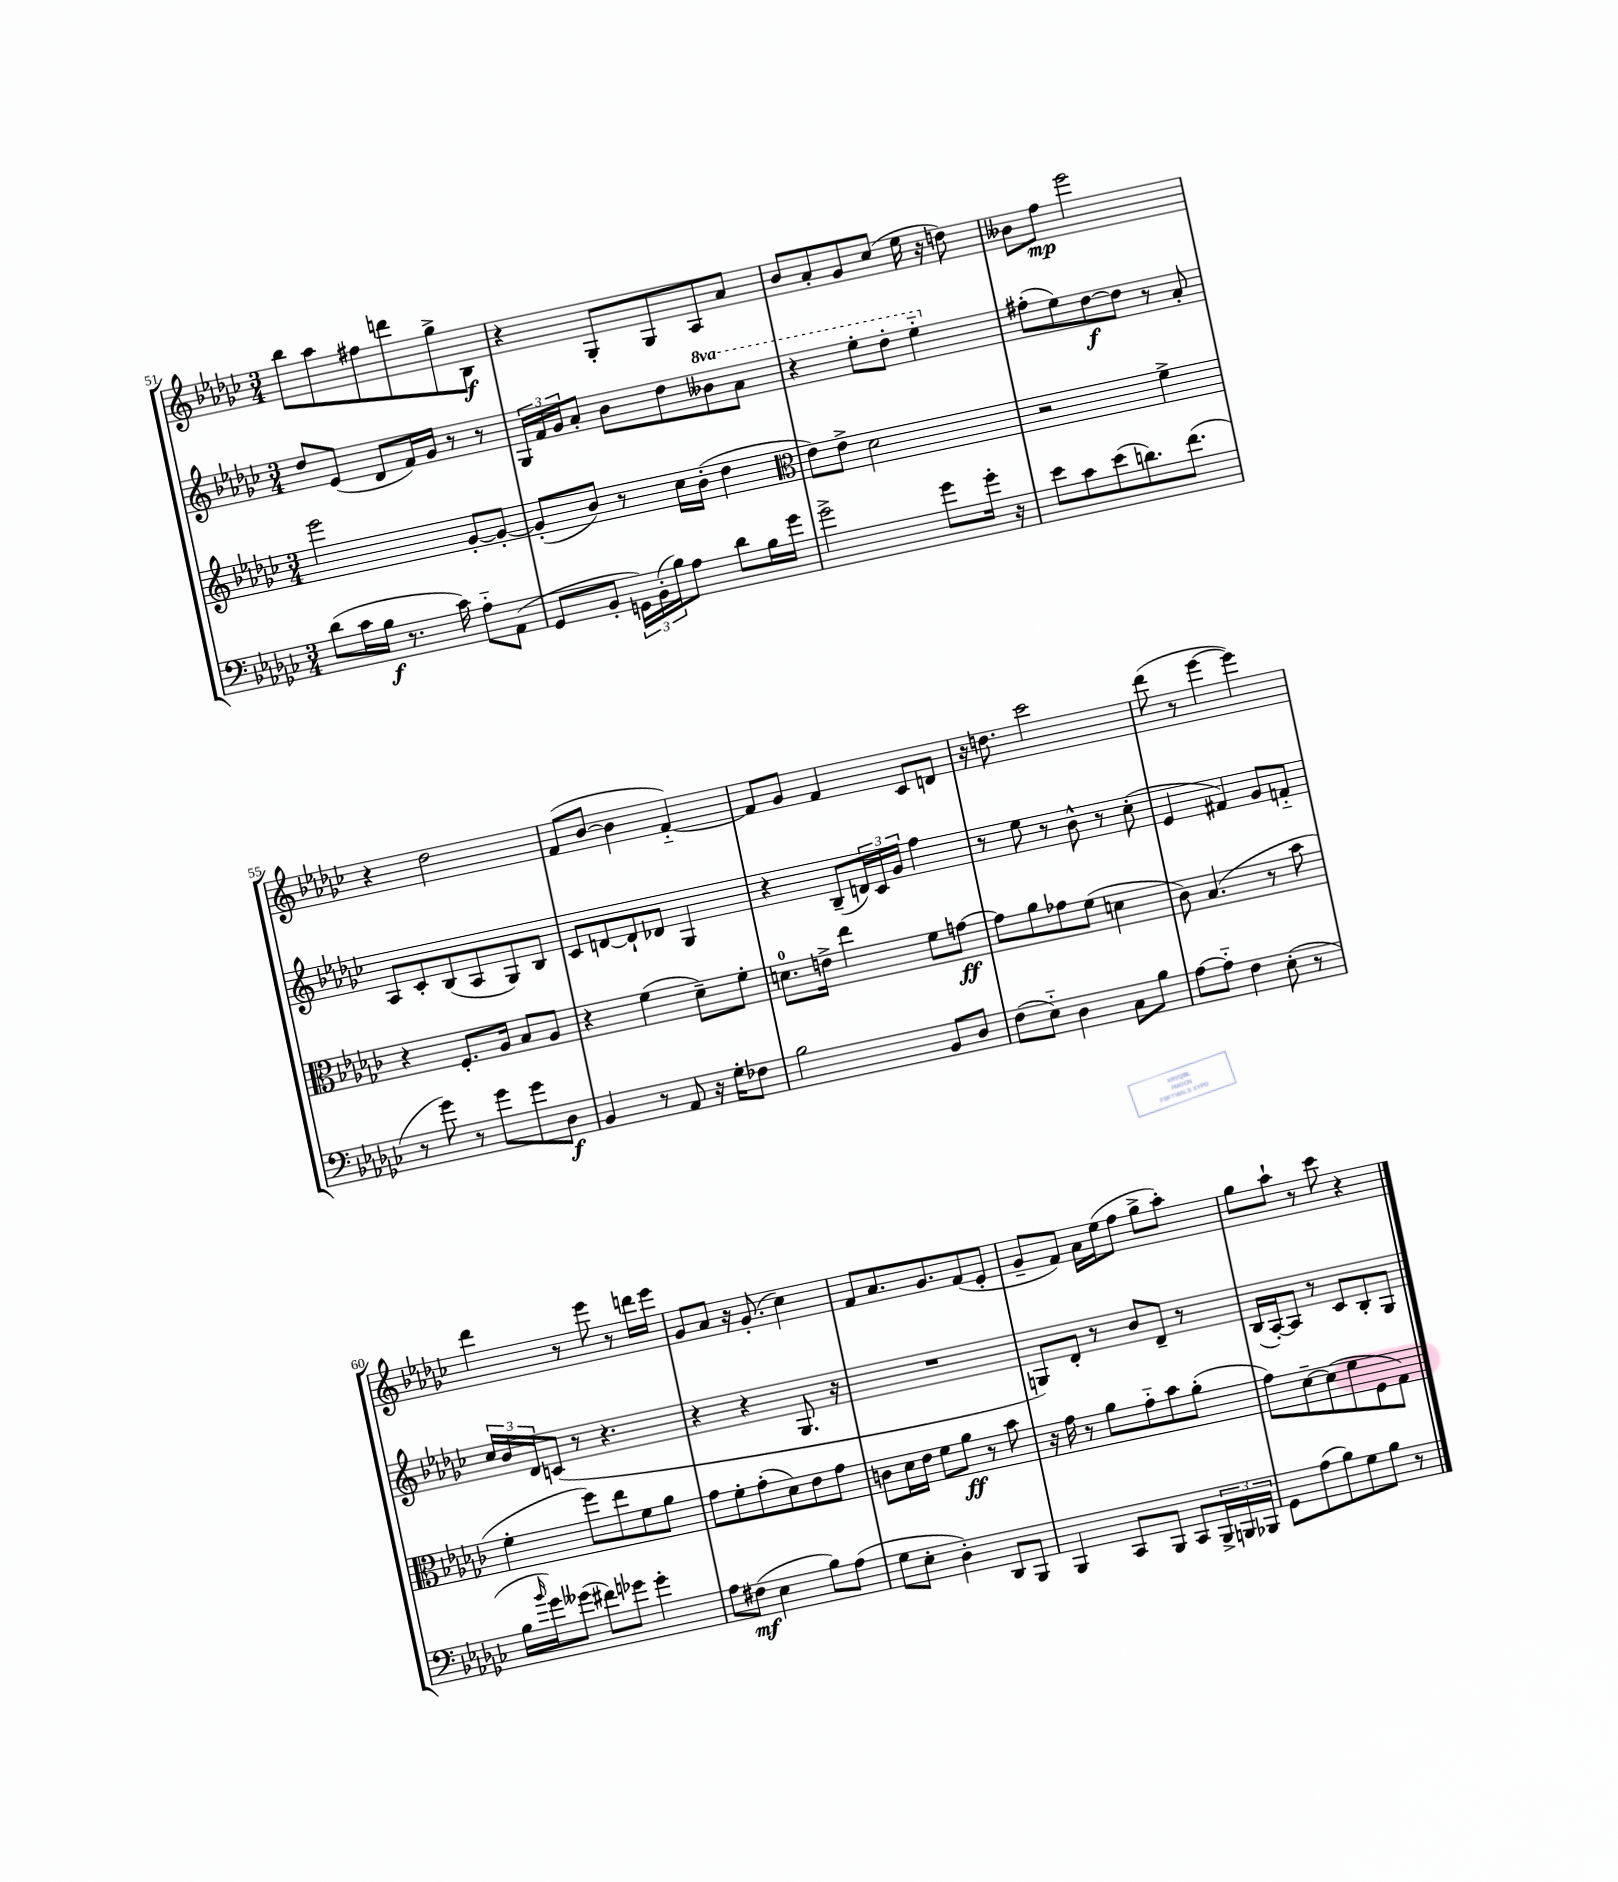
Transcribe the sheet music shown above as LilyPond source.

<<
\new StaffGroup <<
\new Staff = "s0" {
    \clef treble \key ges \major \numericTimeSignature \time 3/4
    bes''8 aes''8 fis''8 d'''8 ges''8-> bes8\f |
    r4 ges8-. ges8 aes8 aes'8 |
    bes'8 aes'8-. ges'8 ces''8( ees''16 r16 d''8) |
    beses'8 f''8\mp ees'''2 |
    r4 des''2 |
    f'8( bes'8~ bes'4 f'4~-_) |
    f'8 ges'8 f'4 ces'8 d'8 |
    r16 d''8. ces'''2 |
    des'''8( r8 ees'''4~ ees'''4) |
    des'''4 r8 ees'''8 r8 d'''16 ees'''16 |
    ges'8 aes'8 r16 ges'8.-.( ces''4) |
    f'8 aes'8. ges'8. f'8( ees'8-. |
    ges'8-- f'8) aes'16 ees''16( f''8 ges''8-> aes''8-.) |
    ges''8 aes''8-! r8 ces'''8 r4 \bar "|." |
}
\new Staff = "s1" {
    \clef treble \key ges \major \numericTimeSignature \time 3/4 \set Staff.ottavationMarkups = #ottavation-simple-ordinals
    des''8 ees'8( des'8 f'16) ges'16 r8 r8 |
    \tuplet 3/2 { ges16 f'16 ges'16 } aes'8-. bes'8 des''8 \ottava #1 beses''8 aes''8 |
    r4 ees'''8-. des'''8-. ees'''4-_ \ottava #0 |
    fis''8-.( ees''8) des''8~\f des''8 r8 aes'8-. |
    aes8 ces'8-. bes8( aes8 ges8) bes8 |
    ces'8 d'8~ d'8-! des'8 ges4 |
    r4 bes8--( \tuplet 3/2 { d'16) ces'16 ges'16 } f''4 |
    r8 ees''8 r8 bes'8-^ r8 ces''8-.( |
    ees'4 fis'4) ges'8 f'8-_ |
    \tuplet 3/2 { ces''16 bes'16 des'16 } c'8( r8 r4. |
    r4 r4 ges8. r16 |
    R2. |
    g8) des'8-. r8 bes'8 des'8-- r8 |
    bes16( aes16~-.) aes8 r8 ces'8 bes8-. ges8 \bar "|." |
}
\new Staff = "s2" {
    \clef treble \key ges \major \numericTimeSignature \time 3/4
    ees'''2 ges'8~-. ges'8~-. |
    ges'8-.( bes'8) r8 ces''16 bes'16-.( des''4 |
    \clef alto ees'8) ees'8-> des'2 |
    r2 f'4-> |
    r4 f8.-. aes16 bes8 aes8 |
    r4 f'4( des'8--) f'8-. |
    d'8.-0 e'16-> ees''4 f'8 g'8~\ff |
    g'8 aes'8 ges'8 f'8( d'4 |
    ces'8) bes4.( r8 bes'8 |
    f'4-. f''8) ees''8 f'8 aes'8 |
    ges'8 f'8-. ges'8-.( des'8) ees'8 ges'8 |
    c'8 des'16 ees'16 f'8 aes'8\ff r8 bes'8 |
    r16 ges'16 r8 aes'8 ges'8-_ bes'8 aes'8-.( |
    ges'8) des'8~-- des'8( f'8 f8 ges8) \bar "|." |
}
\new Staff = "s3" {
    \clef bass \key ges \major \numericTimeSignature \time 3/4
    des'8( ces'16 bes16\f r8. ces'16) aes8-_ aes,8( |
    ges,8 bes,8-. \tuplet 3/2 { g,16) bes,16-.( bes16) } aes8 des'8 bes16 ges'16 |
    ges'2-> ges'8 ges'16-. r16 |
    ees'8 ces'8 ees'8( d'8.) f'8.( |
    r8 ges'8) r8 ges'8 ges'8 des8\f |
    bes,4 r8 aes,8 r16 ges16-. fes8 |
    bes2 bes,8 des8 |
    f8( ees8-_) des4 ces8 bes8 |
    aes8~ aes8-_ f4 ees8-.( r8 |
    bes16 \grace { bes'16 } ges'16) geses'8( fis'8) ges'8 ges'4-. |
    aes8 fis8\mf( ees4 bes8) aes8( |
    ges8 ees8-. des4-.) des,8 bes,,8 |
    bes,,4 ces,8 bes,,8 ces,8 \tuplet 3/2 { bes,,16-> b,,16 bes,,16 } |
    ges,8 aes8( bes8) ges8 bes8 r8 \bar "|." |
}
>>
>>
\layout { \context { \Score currentBarNumber = #51 } }
